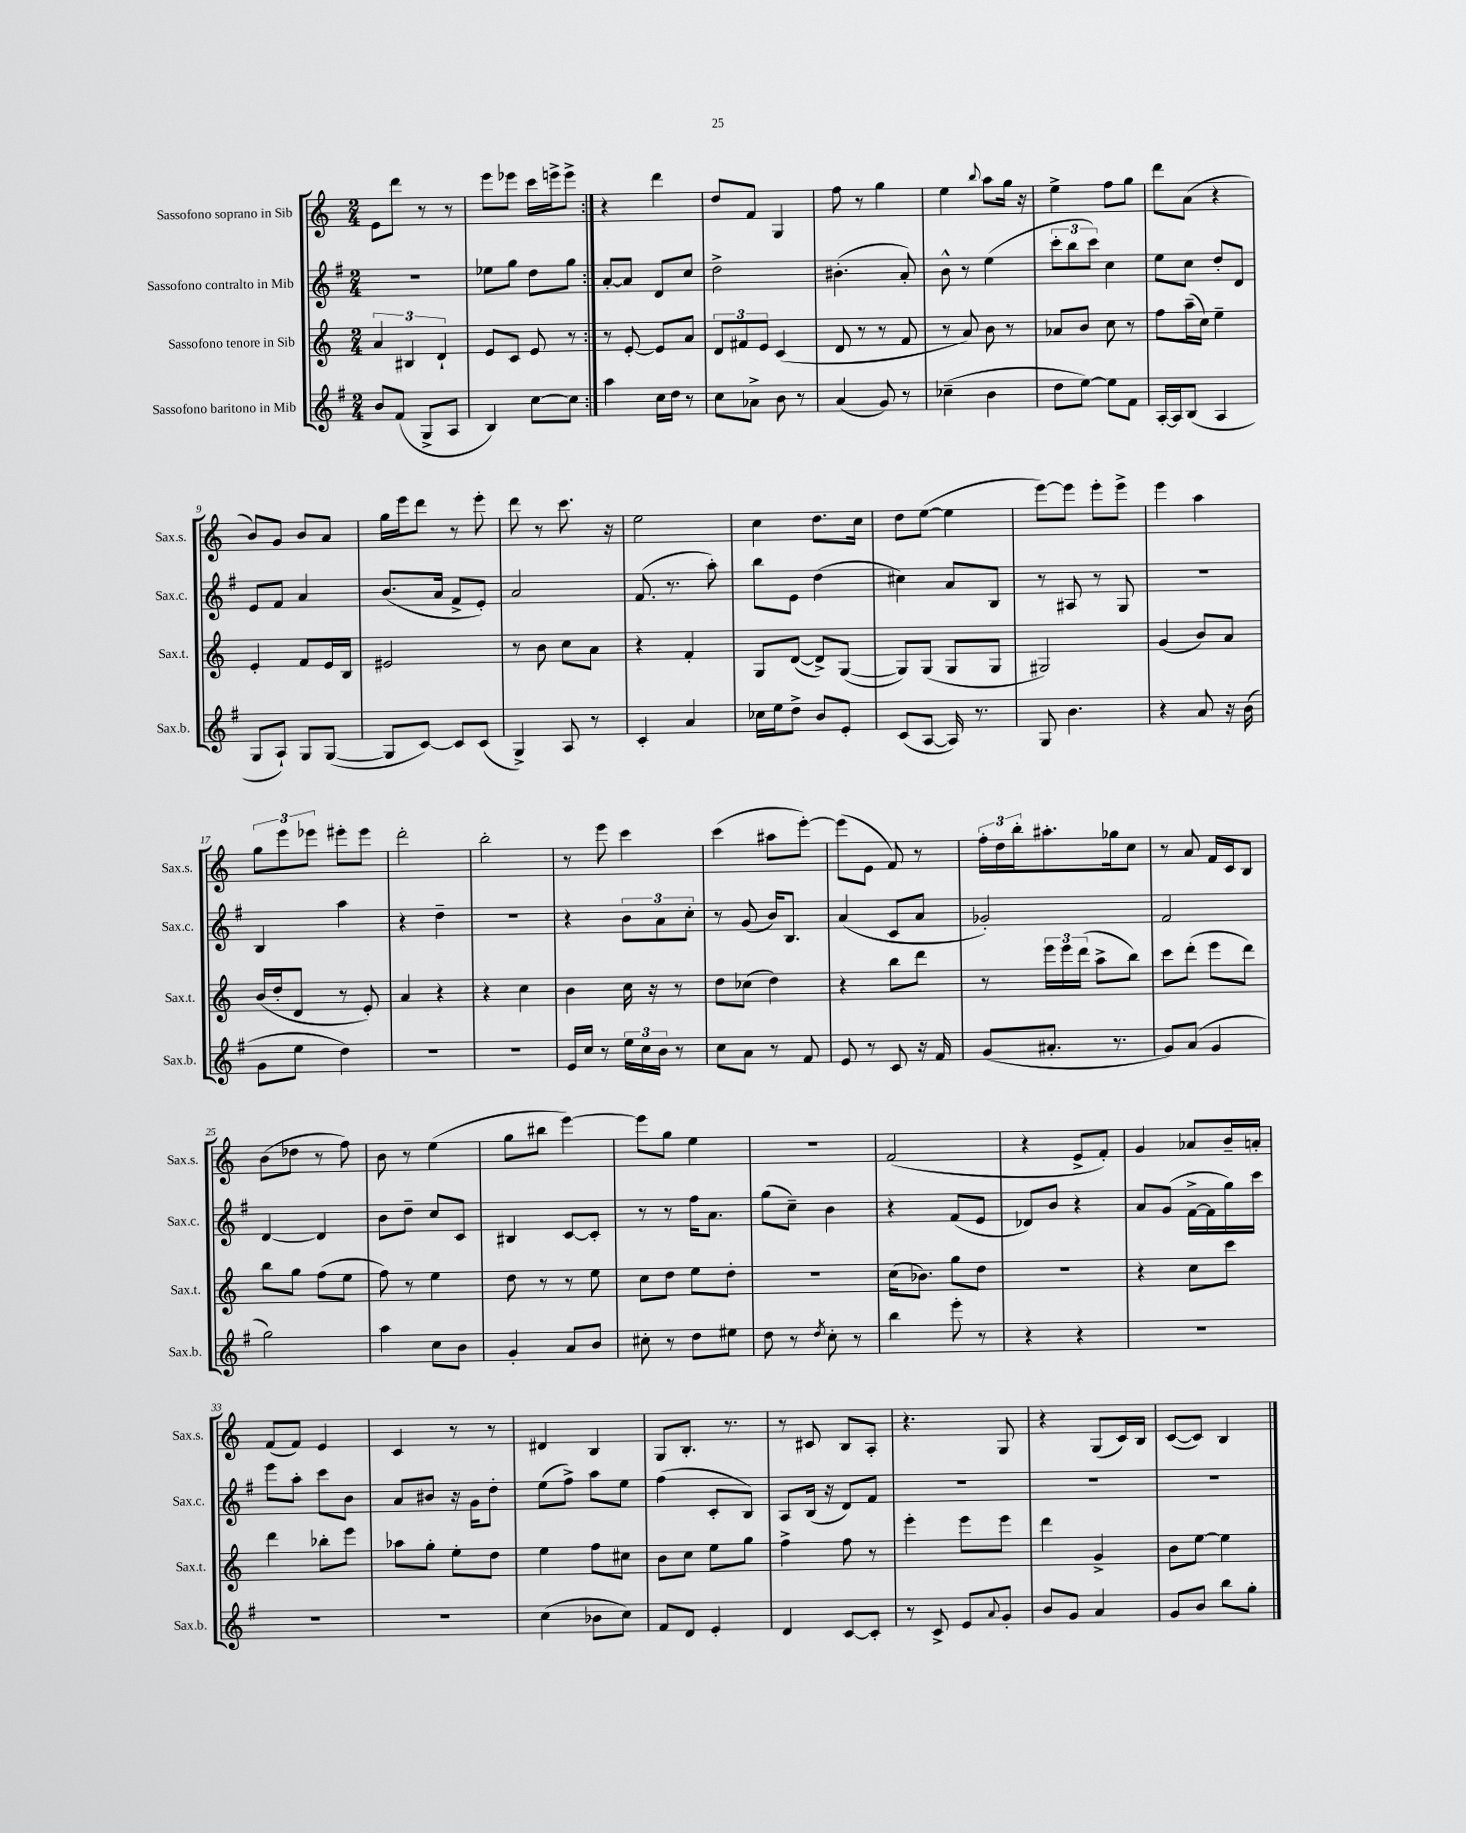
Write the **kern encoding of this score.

**kern	**kern	**kern	**kern
*staff4	*staff3	*staff2	*staff1
*clefG2	*clefG2	*clefG2	*clefG2
*k[f#]	*k[]	*k[f#]	*k[]
*M2/4	*M2/4	*M2/4	*M2/4
8b	6a	2r	8e
(8f#	.	.	8ddd
.	6B#	.	.
8G^	.	.	8r
.	6d`	.	.
8A	.	.	8r
=	=	=	=
4B)	8e	8ee-	8eee
.	8c	8gg	8eee-
[8cc	8e	8dd	16ccc
.	.	.	16eee^
8cc]	8r	8gg	8eee^
=:|!	=:|!	=:|!	=:|!
4aa	8r	[8a'	4r
.	[8e'	8a]	.
16cc	8e]	8d	4ddd
16dd	.	.	.
8r	8a	8cc	.
=	=	=	=
8cc	12d	2dd^	8dd
.	12f#	.	.
8a-^	.	.	8f
.	12e	.	.
8b	(4c	.	4G
8r	.	.	.
=	=	=	=
(4a	8d	(4.b#'	8ff
.	8r	.	8r
8g)	8r	.	4gg
8r	8f	8a')	.
=	=	=	=
(4cc-~	8r	8b^^	4ee
.	8a)	8r	.
.	.	.	8qqbb
4b	8b	(4ee	8aa
.	8r	.	16gg
.	.	.	16r
=	=	=	=
8dd	8a-	12ccc'	4ee^
.	.	12bb	.
[8ee)	8b	.	.
.	.	12ccc)	.
8ee]	8cc	4cc	8ff
8f#	8r	.	8gg
=	=	=	=
[16A'	8ff	8ee	8ddd
16A]	.	.	.
(8B	(16aa~	8cc	(8a
.	16cc)	.	.
4A	4ee~	8dd'	4r
.	.	8d	.
=	=	=	=
8G	4e'	8e	8b)
8A`)	.	8f#	8g
8G	8f	4a	8b
([8G	16e	.	8a
.	16B	.	.
=	=	=	=
8G]	2e#	(8.b	16gg
.	.	.	16eee
[8c)	.	.	8ddd
.	.	16a	.
8c]	.	8f#^	8r
(8c	.	8e')	8eee'
=	=	=	=
4G^)	8r	2a	8ddd
.	8b	.	8r
8A	8cc	.	8.ccc
8r	8a	.	.
.	.	.	16r
=	=	=	=
4c'	4r	(8.f#	2ee
.	.	8.r	.
4a	4f'	.	.
.	.	8aa')	.
=	=	=	=
16cc-	8G	8bb	4cc
16ee	.	.	.
8dd^	([8d	8e	.
8b	8d^])	(4dd	8.dd
8e'	([8G	.	.
.	.	.	16cc
=	=	=	=
(8c	8G])	4cc#)	8dd
[8A	(8G	.	([8ee
16A])	8G	8a	4ee]
8.r	.	.	.
.	8G	8B	.
=	=	=	=
8G	2G#)	8r	[8eee)
4.b	.	8A#	8eee]
.	.	8r	8eee'
.	.	8G	8eee^
=	=	=	=
4r	(4g	2r	4eee
8a	8b)	.	4aa
16r	8a	.	.
(16b	.	.	.
=	=	=	=
8g	(16b	4B	12gg
.	16dd'	.	.
.	.	.	12eee
8ee	8d	.	.
.	.	.	12eee-
4dd)	8r	4aa	8eee#'
.	8e')	.	8eee#
=	=	=	=
2r	4a	4r	2ddd'
.	4r	4dd~	.
=	=	=	=
2r	4r	2r	2bb'
.	4cc	.	.
=	=	=	=
16e	4b	4r	8r
16cc	.	.	.
8r	.	.	8eee
24ee	16cc	12b	4ccc
24cc	.	.	.
.	16r	.	.
24b	.	12a	.
8r	8r	.	.
.	.	12cc'	.
=	=	=	=
8cc	8dd	8r	(4ccc
8a	(8cc-	(8g	.
8r	4dd)	16b)	8aa#
.	.	8.B	.
8f#	.	.	[8eee')
=	=	=	=
8e	4r	(4a	(8eee]
8r	.	.	8e
8c	8bb	8c	8f)
16r	8ddd	8a	8r
16f#	.	.	.
=	=	=	=
(8g	8r	2g-')	24ff'
.	.	.	24dd
.	.	.	24bb'
8.a#'	24eee	.	8.aa#'
.	24eee	.	.
.	(24ddd	.	.
.	8aa^	.	.
8.r	.	.	16gg-
.	8bb)	.	8cc
=	=	=	=
8g)	8ccc	2f#	8r
(8a	(8ddd'	.	8a
4g	8eee	.	16f
.	.	.	16c
.	8ddd)	.	8B
=	=	=	=
2gg)	8bb	[4d	(8b
.	8gg	.	8dd-
.	(8ff	4d]	8r
.	8ee	.	8ff)
=	=	=	=
4aa	8ff)	8b	8b
.	8r	8dd~	8r
8cc	4ee	8cc	(4ee
8b	.	8c	.
=	=	=	=
4g'	8dd	4B#	8gg
.	8r	.	8bb#
8a	8r	[8c	[4eee)
8b	8ee	8c']	.
=	=	=	=
8cc#'	8cc	8r	8eee]
8r	8dd	8r	8gg
8dd	8ee	16ff#	4ee
.	.	8.a	.
8ee#	8dd'	.	.
=	=	=	=
8dd	2r	(8gg	2r
8r	.	8cc~)	.
8qdd	.	.	.
8cc'	.	4b	.
8r	.	.	.
=	=	=	=
4bb	(16cc	4r	(2f
.	8.b-)	.	.
8eee'	8gg	(8f#	.
8r	8dd	8e	.
=	=	=	=
4r	2r	8d-)	4r
.	.	8b	.
4r	.	4r	8e^
.	.	.	8f')
=	=	=	=
2r	4r	8a	4g
.	.	(8g	.
.	8cc	[16f#^	8a-
.	.	16f#]	.
.	8ccc	16gg)	16b~
.	.	16ccc	16a'
=	=	=	=
2r	4ddd	8eee	(8f
.	.	8aa'	8f)
.	8bb-'	8ccc	4e
.	8eee	8b	.
=	=	=	=
2r	8aa-	8a	4c
.	8gg'	8b#	.
.	8ee'	16r	8r
.	.	16g	.
.	8dd	8dd'	8r
=	=	=	=
(4cc	4ee	(8ee	4d#
.	.	8ff#^)	.
8b-	8ff	8aa	4B
8cc)	8cc#	8ee	.
=	=	=	=
8f#	8b	(4ff#	8G
8d	8cc	.	8.B'
4e'	8ee	8c'	.
.	.	.	8.r
.	8gg	8B)	.
=	=	=	=
4d	4ff^	8A	8r
.	.	(16B	8c#
.	.	16r	.
[8c	8ff	8d)	8B
8c']	8r	8f#	8A'
=	=	=	=
8r	4eee'	2r	4.r
8c^	.	.	.
8e	8eee	.	.
8qqa	.	.	.
8g'	8eee	.	8G
=	=	=	=
8b	4ddd	2r	4r
8g	.	.	.
4a	4g^	.	(8G
.	.	.	16c)
.	.	.	16B
=	=	=	=
8g	8b	2r	([8c
8b	[8ee	.	8c])
8bb	4ee]	.	4B
8gg'	.	.	.
==	==	==	==
*-	*-	*-	*-
